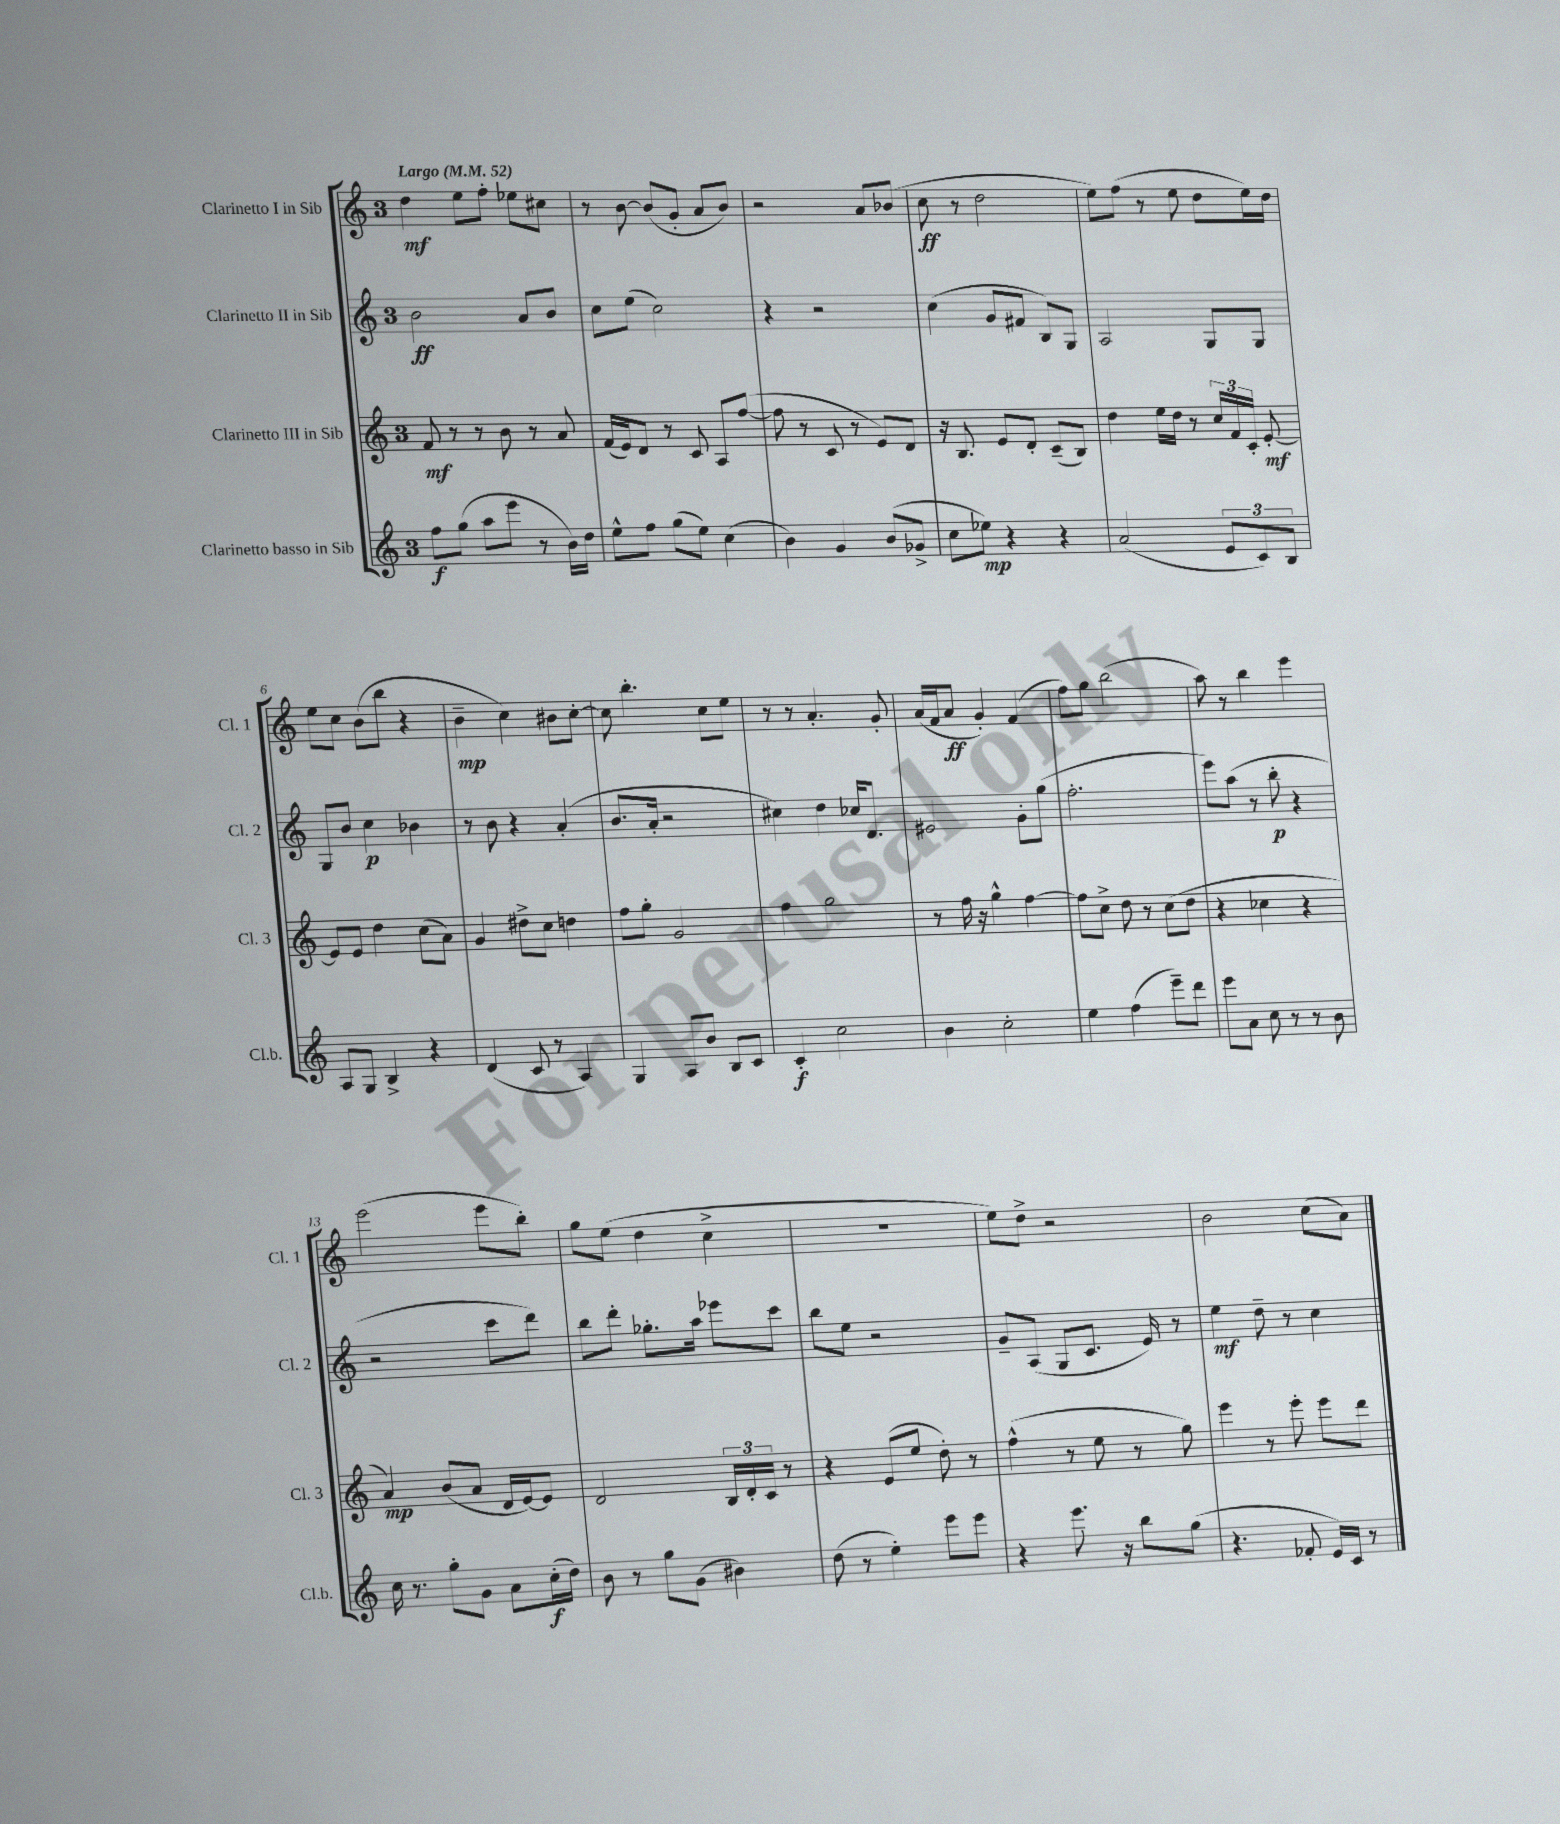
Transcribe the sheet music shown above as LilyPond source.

<<
\new StaffGroup <<
\new Staff = "s0" \with { instrumentName = "Clarinetto I in Sib" shortInstrumentName = "Cl. 1" } {
    \clef treble \key c \major \once \override Staff.TimeSignature.style = #'single-digit \time 3/4 \tempo "Largo" 4 = 52
    \autoBeamOff d''4\mf e''8[ f''8]-. ees''8[ cis''8] |
    r8 b'8~ b'8[( g'8]-. a'8[ b'8]) |
    r2 a'8[ bes'8]( |
    c''8\ff r8 d''2 |
    e''8[) f''8]( r8 e''8 d''8[ e''16) d''16] |
    e''8[ c''8] b'8[( b''8] r4 |
    b'4--\mp c''4) bis'8[ c''8]~-. |
    c''8 b''4.-. c''8[ e''8] |
    r8 r8 a'4.-. g'8-. |
    a'16[( f'16 a'8]\ff g'4-.) f'4( |
    f''8[) g''8] b''2( |
    a''8) r8 b''4 e'''4 |
    e'''2( e'''8[ b''8]-.) |
    g''8[ e''8]( d''4 c''4-> |
    R2. |
    e''8[) d''8]-> r2 |
    b'2 c''8[( a'8]) \bar "|." |
}
\new Staff = "s1" \with { instrumentName = "Clarinetto II in Sib" shortInstrumentName = "Cl. 2" } {
    \clef treble \key c \major \once \override Staff.TimeSignature.style = #'single-digit \time 3/4
    \autoBeamOff b'2\ff a'8[ b'8] |
    c''8[ e''8]( c''2) |
    r4 r2 |
    c''4( g'8[ fis'8] b8[) g8] |
    a2 g8[ g8] |
    g8[ b'8] c''4\p bes'4 |
    r8 b'8 r4 a'4-.( |
    b'8.[ a'16]-. r2 |
    cis''4) d''4 ces''16[ d'8.] |
    eis'2 g'8[-. g''8]( |
    f''2.-. |
    e'''8[) a''8]( r8 b''8-.\p r4 |
    r2 c'''8[ d'''8]) |
    b''8[ d'''8]-. ges''8.[-. a''16] ees'''8[ c'''8] |
    b''8[ e''8] r2 |
    g'8[-- a8]( g8[ c'8.] e'16) r8 |
    e''4\mf d''8-- r8 c''4 \bar "|." |
}
\new Staff = "s2" \with { instrumentName = "Clarinetto III in Sib" shortInstrumentName = "Cl. 3" } {
    \clef treble \key c \major \once \override Staff.TimeSignature.style = #'single-digit \time 3/4
    \autoBeamOff f'8\mf r8 r8 b'8 r8 a'8 |
    f'16[( e'16) d'8] r8 c'8 a8[ f''8]~( |
    f''8 r8 c'8 r8 e'8[) d'8] |
    r16 b8. e'8[ d'8]-. c'8[--( b8]) |
    d''4 e''16[ d''16] r8 \tuplet 3/2 { c''16[ f'16 c'16]-. } e'8~-.\mf |
    e'8[ e'8] d''4 c''8[( a'8]) |
    g'4 dis''8[-> c''8] d''4 |
    f''8[ g''8]-. g'2 |
    f''4 g''2 |
    r8 f''16 r16 g''4-^ f''4~ |
    f''8[ c''8]-> d''8 r8 c''8[( d''8] |
    r4 ces''4 r4 |
    a'4\mp) b'8[( a'8] d'16[ e'16~) e'8] |
    d'2 \tuplet 3/2 { b16[ d'16-. c'16] } r8 |
    r4 e'8[( e''8] d''8-.) r8 |
    f''4-^( r8 e''8 r8 g''8) |
    e'''4 r8 e'''8-. e'''8[ d'''8] \bar "|." |
}
\new Staff = "s3" \with { instrumentName = "Clarinetto basso in Sib" shortInstrumentName = "Cl.b." } {
    \clef treble \key c \major \once \override Staff.TimeSignature.style = #'single-digit \time 3/4
    \autoBeamOff f''8[\f g''8]( a''8[ e'''8] r8 b'16[) d''16] |
    e''8[-^ f''8] g''8[( e''8]) c''4( |
    b'4) g'4 b'8[( ges'8]-> |
    c''8[ ees''8]\mp) r4 r4 |
    a'2( \tuplet 3/2 { e'8[ c'8) b8] } |
    a8[ g8] b4-> r4 |
    d'4( c'8 r8 a4) |
    g4 a8[ b'8] b8[ c'8] |
    c'4-.\f c''2 |
    b'4 c''2-. |
    e''4 f''4( e'''8[--) d'''8] |
    e'''8[ a'8] c''8 r8 r8 b'8 |
    c''16 r8. g''8[-. g'8] a'8[ c''16-.\f( d''16]) |
    b'8 r8 g''8[ g'8]( bis'4) |
    d''8( r8 e''4-.) e'''8[ e'''8] |
    r4 e'''8. r16 b''8[ g''8]( |
    r4. fes'8-. e'16[) c'16] r8 \bar "|." |
}
>>
>>
